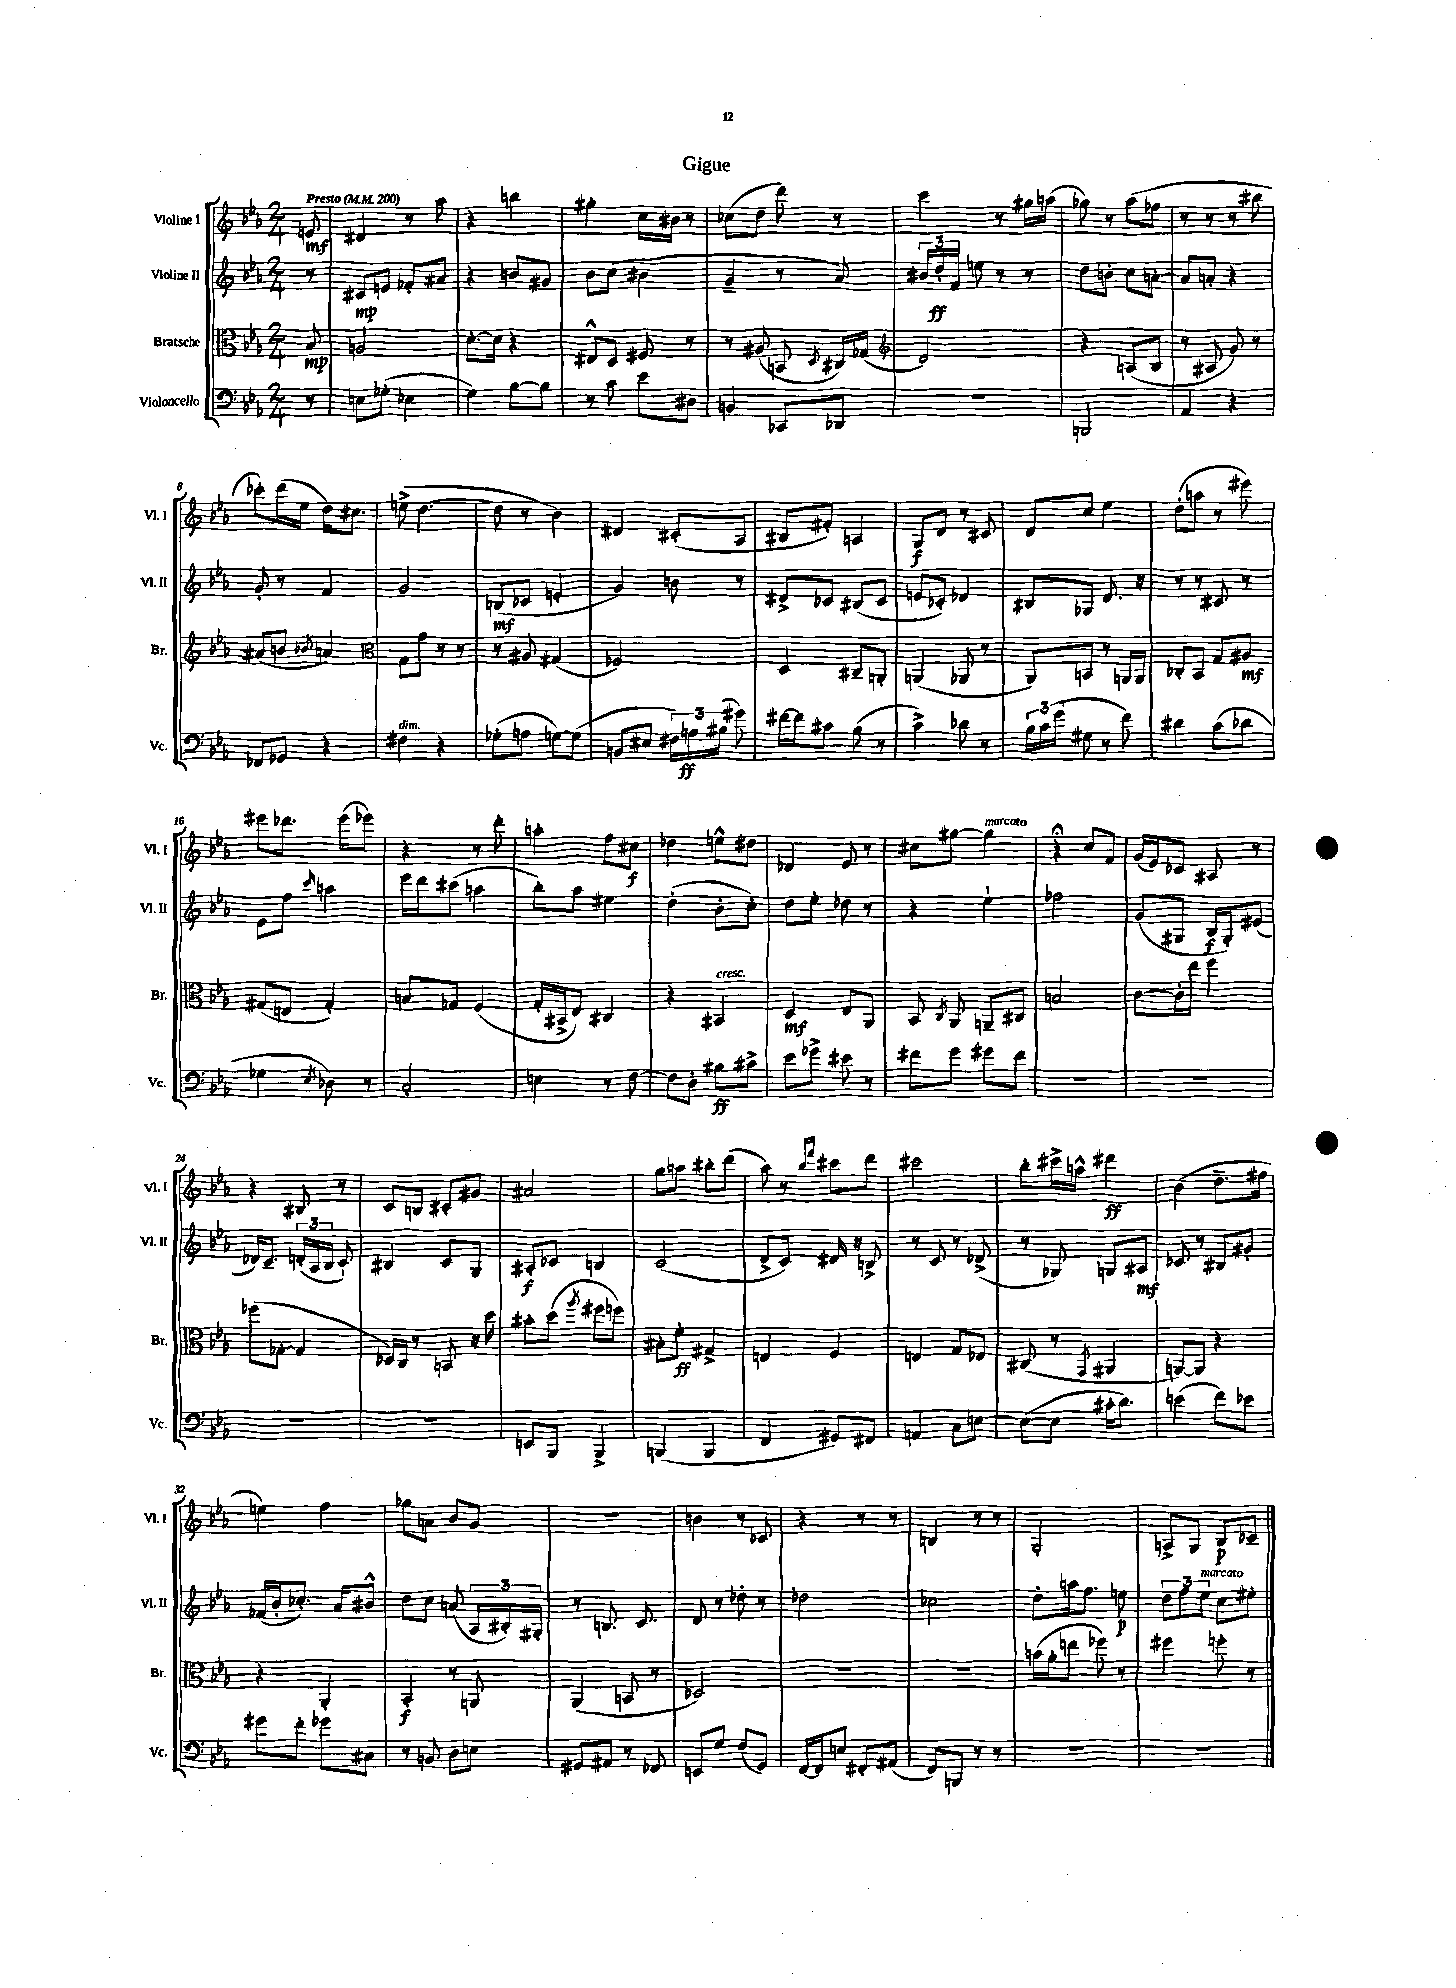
\header { title = "Gigue" }
<<
\new StaffGroup <<
\new Staff = "s0" \with { instrumentName = "Violine I" shortInstrumentName = "Vl. I" } {
    \clef treble \key ees \major \numericTimeSignature \time 2/4 \partial 8 \tempo "Presto" 4 = 200
    \autoBeamOff e'8\mf |
    dis'4 r8 aes''8 |
    r4 b''4 |
    gis''4-. c''16[ bis'16] r8 |
    ces''8[( d''8] d'''8) r8 |
    c'''4 r8 gis''16[ a''16]( |
    ges''8) r8 aes''8[( fes''8] |
    r8 r8 r8 bis''8 |
    ces'''8[-.) d'''16( ees''16] d''16[) cis''8.] |
    e''8->( d''4.~ |
    d''8 r8 bes'4) |
    dis'4 cis'8[-.( aes8] |
    bis8[ fis'8]-.) a4 |
    g8[\f d'8] r8 cis'8 |
    d'8[ c''8] ees''4 |
    d''8[-.( a''8] r8 eis'''8) |
    eis'''8[ des'''8.] eis'''16[( ees'''8]) |
    r4 r8 d'''8-. |
    a''4-. f''8[ cis''8]\f |
    des''4 e''8[-^ dis''8] |
    des'4 ees'8 r8 |
    cis''8[ gis''8]~ gis''4^\markup { \italic "marcato" } |
    r4\fermata c''8[ f'8] |
    g'16[( ees'16) ces'8] ais8 r8 |
    r4 bis8 r8 |
    c'8[ b8] cis'8[-. gis'8] |
    ais'2 |
    g''8[ a''8] bis''8[-. d'''8]( |
    aes''8) r8 \grace { bes''16[ f'''16] } cis'''8[ d'''8] |
    cis'''2 |
    bes''8[-. cis'''16-> a''16]-^ dis'''4\ff |
    bes'4( d''8.[-- fis''16] |
    e''4) f''4 |
    ges''8[ a'8] bes'8[ g'8] |
    r2 |
    b'4 r8 ces'8 |
    r4 r8 r8 |
    b4 r8 r8 |
    g2-. |
    a8[-> g8] bes8[\p ces'8]-- \bar "|." |
}
\new Staff = "s1" \with { instrumentName = "Violine II" shortInstrumentName = "Vl. II" } {
    \clef treble \key ees \major \numericTimeSignature \time 2/4 \partial 8
    \autoBeamOff r8 |
    cis'8[\mp e'8] fes'8[-. ais'8] |
    r4 b'8[ gis'8] |
    bes'8[ c''8]( bis'4 |
    g'4-- r8 aes'8) |
    \tuplet 3/2 { bis'16[ d''16-.\ff f'16] } e''8 r8 r8 |
    d''8[ b'8]-. c''8[ a'8]~-. |
    a'8[ a'8]-. r4 |
    g'8-. r8 f'4 |
    g'2 |
    b8[\mf( ces'8] e'4-. |
    g'4) b'8 r8 |
    dis'8[-> ces'8] bis8[( ces'8] |
    e'8[ ces'8]-.) des'4 |
    bis8[ ges8] d'8. r16 |
    r8 r8 cis'8 r8 |
    ees'8[ f''8] \grace { c'''16 } a''4 |
    ees'''16[ d'''16 cis'''8]( a''4 |
    bes''8[-.) aes''8] eis''4 |
    d''4-.( bes'8[-. c''8]-.) |
    d''8[ ees''8]-. des''8 r8 |
    r4 ees''4-! |
    fes''2 |
    g'8[( gis8] bes16[\f gis16-.) eis'8]( |
    des'16[) c'8.]-- \tuplet 3/2 { d'16[-.( aes16 bes16] } c'8-!) |
    bis4 c'8[ g8] |
    ais8[-.\f ces'8] b4 |
    c'2( |
    d'8[-> c'8]) dis'16 r16 b8-> |
    r8 c'8 r8 des'8->( |
    r8 ges8) g8[ ais8]\mf |
    ces'8 r8 bis8[ gis'8]-. |
    fes'16[( bes'16-. ces''8.]-.) aes'16[ bis'8]-^ |
    d''8[ c''8] a'8( \tuplet 3/2 { aes16[ bis16-.) gis16]-. } |
    r8 b8. c'8. |
    d'8 r8 des''8-. r8 |
    des''2 |
    ces''2 |
    d''8[-. a''16 f''8.] e''8\p |
    \tuplet 3/2 { d''8[ f''8 ees''8]^\markup { \italic "marcato" } } c''8[ eis''8]-. \bar "|." |
}
\new Staff = "s2" \with { instrumentName = "Bratsche" shortInstrumentName = "Br." } {
    \clef alto \key ees \major \numericTimeSignature \time 2/4 \partial 8
    \autoBeamOff bes8\mp |
    a2 |
    d'8.[~-. d'16] r4 |
    eis8[-^ d8] fis8 r8 |
    r8 ais8( b,8 \acciaccatura { d8 } cis16[) ges16]( |
    \clef treble d'2) |
    r4 a8[( bes8] |
    r8 ais8 g'8) r8 |
    ais'8[( b'8] \acciaccatura { bes'8 } a'4) |
    \clef alto g8[ g'8] r8 r8 |
    r8 ais8 gis4( |
    fes2) |
    d4 cis8[-- a,8]-. |
    a,4( aes,8 r8 |
    aes,8[) b,8] r8 a,16[ a,16] |
    ces8[-. bes,8] g8[ ais8]\mf |
    gis8[( e8] gis4-.) |
    b8[ ges8] f4( |
    g16[-. bis,16-> ees8]) cis4 |
    r4 bis,4^\markup { \italic "cresc." } |
    d4\mf ees8[ aes,8] |
    bes,8 \acciaccatura { c8 } aes,8 a,8[-- cis8] |
    b2 |
    c'8[~ c'16-. ees''16] f''4 |
    fes''8[( ges8]~-. ges4 |
    des16[) c16] r8 b,8 r16 d''16 |
    bis'8[-. d''8]( \acciaccatura { aes''8 } fis''8[ f''8]) |
    bis8[-. f'8]-.\ff gis4-> |
    e4 f4 |
    e4 g8[ ees8] |
    cis8( r8 \acciaccatura { g,8 } ais,4 |
    a,8[~) a,8] r4 |
    r4 aes,4-. |
    bes,4-.\f r8 a,8 |
    aes,4( b,8 r8 |
    des2) |
    R2 |
    R2 |
    b'16[( aes'16-. e''8] fes''8) r8 |
    fis''4 f''8-. r8 \bar "|." |
}
\new Staff = "s3" \with { instrumentName = "Violoncello" shortInstrumentName = "Vc." } {
    \clef bass \key ees \major \numericTimeSignature \time 2/4 \partial 8
    \autoBeamOff r8 |
    e8[ ges8]-.( ees4 |
    g4) bes8[~ bes8] |
    r8 c'8 ees'8[ dis8] |
    b,4 ces,8[ des,8] |
    r2 |
    b,,2 |
    aes,4 r4 |
    fes,8[ ges,8] r4 |
    fis4^\markup { \italic "dim." } r4 |
    ges8[-.( a8] g8[~) g8]( |
    b,8[ eis8] \tuplet 3/2 { fis16[) a16\ff bis16]( } gis'8) |
    fis'16[~ fis'16 cis'8] bes8( r8 |
    c'4->) des'8 r8 |
    \tuplet 3/2 { bes16[ c'16 g'16]( } gis8 r8 f'8) |
    dis'4 c'8[( des'8] |
    ges4 \acciaccatura { ees8 } des8) r8 |
    c2-. |
    e4 r8 f8~ |
    f8[ d8]-. bis8[\ff cis'8]-> |
    ees'8[ ges'8]-> eis'8 r8 |
    fis'8[ g'8] gis'8[ fis'8] |
    R2 |
    R2 |
    R2 |
    R2 |
    e,8[ bes,,8] bes,,4-> |
    b,,4( b,,4 |
    f,4 gis,8[) fis,8] |
    a,4 c8[ e8]~ |
    e8[~( e8] cis'16[-. d'8.]) |
    e'4( f'8[) ees'8] |
    gis'8[ f'8]-. ges'8[ cis8] |
    r8 b,8 d8[ e8] |
    gis,8[ ais,8] r8 fes,8 |
    e,8[ g8] f8[( g,8]) |
    f,16[~ f,16 e8] fis,8[-. ais,8]( |
    f,8[) b,,8] r8 r8 |
    R2 |
    R2 \bar "|." |
}
>>
>>
